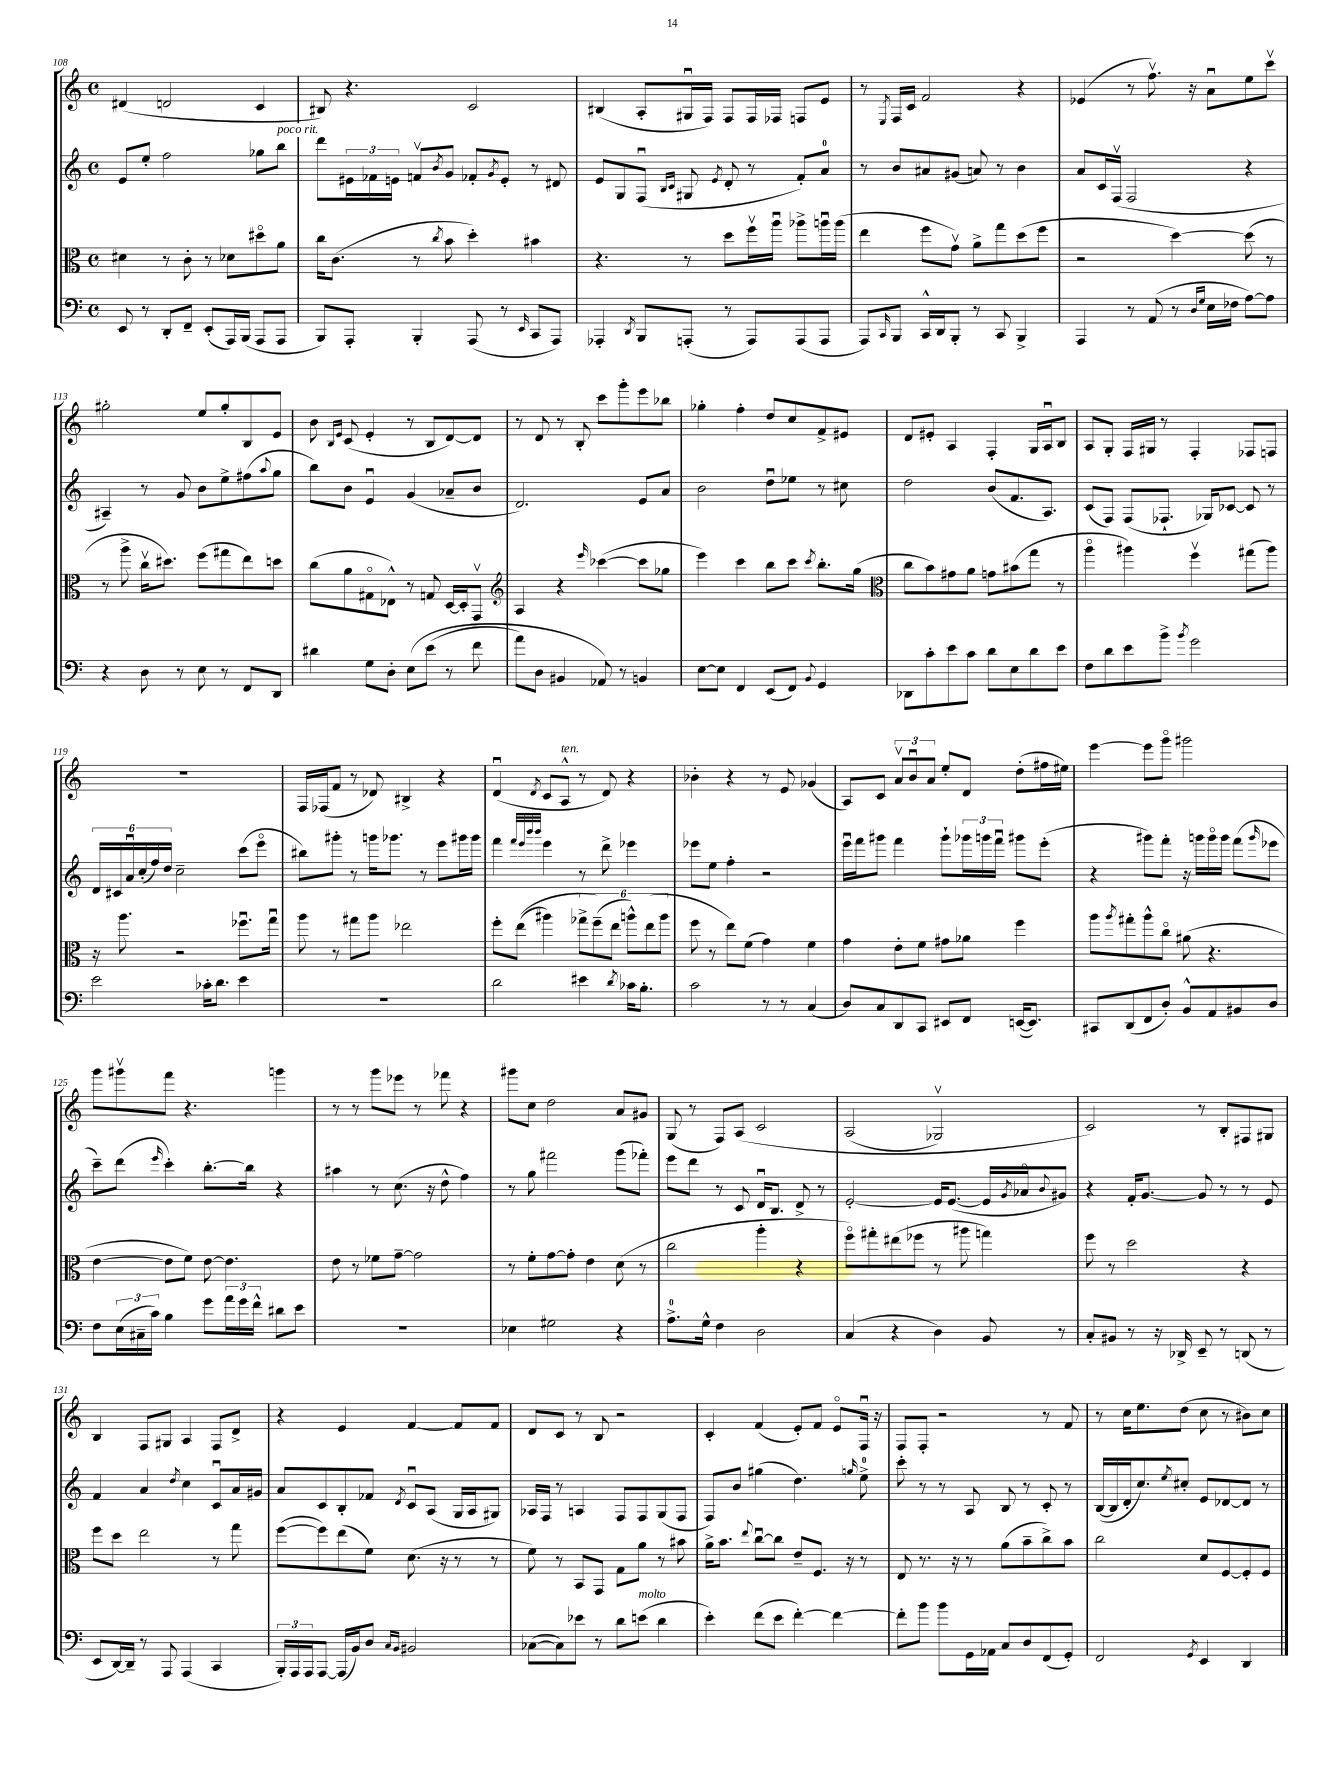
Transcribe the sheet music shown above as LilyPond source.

<<
\new StaffGroup <<
\new Staff = "s0" {
    \clef treble \key c \major \defaultTimeSignature \time 4/4
    dis'4( d'2 c'4 |
    bis8) r4. c'2 |
    bis4( a8-. gis16\downbow f16) f8 f16 fes16 f8 e'8 |
    r8 \acciaccatura { e8 } f16 c'16 f'2 r4 |
    ees'4( r8 f''8.\upbow) r16 a'8\downbow e''8 c'''8\upbow |
    gis''2-. e''8 gis''8-. b8 e'8 |
    b'8 \grace { b16 e'16 } c'8( e'4-. r8 b8 d'8~) d'8 |
    r8 d'8 r8 b8-. c'''8 g'''8-. e'''8 bes''8 |
    ges''4-. f''4-. d''8 c''8 f'8-> eis'8 |
    d'8 eis'8-. a4 f4-. g16 a16\downbow b8 |
    a8 g8-. f16 gis16 r8 f4-. fes8 f8 |
    R1 |
    f16 fes16( f'8 r8 des'8) bis4-> r4 |
    d'4\downbow( \acciaccatura { d'8 } c'8 a8-^^\markup { \italic "ten." } r8 d'8) r4 |
    bes'4-. r4 r8 e'8 ges'4( |
    a8) c'8 \tuplet 3/2 { a'8\upbow b'8\downbow a'8 } e''8-. d'8 d''8-.( fis''16 eis''16) |
    e'''4~ e'''8 g'''8\flageolet gis'''2 |
    g'''8 gis'''8\upbow f'''8 r4. g'''4 |
    r8 r8 g'''8 ees'''8 r8 fes'''8 r4 |
    gis'''8 c''8 d''2 a'8 gis'8 |
    g8( r8 f8) a8\( c'2 |
    a2( ges2\upbow) |
    c'2\) r8 b8-. fis8 gis8 |
    b4 f8 gis8 a4 f8 d'8-> |
    r4 e'4 f'4~ f'8 f'8 |
    d'8 c'8 r8 b8 r2 |
    c'4-. f'4( e'8-.) f'8 e'8\flageolet f16\downbow r16 |
    f8 f8-. r2 r8 f'8 |
    r8 c''16 e''8. d''8( c''8 r8 bis'8) c''8 \bar "|." |
}
\new Staff = "s1" {
    \clef treble \key c \major \defaultTimeSignature \time 4/4
    e'8 e''8-. f''2 ges''8 b''8^\markup { \italic "poco rit." } |
    d'''8 \tuplet 3/2 { eis'16 fes'16 e'16 } f'8\upbow \acciaccatura { b'8 } g'8 fes'8-. \acciaccatura { g'8 } e'8-. r8 dis'8 |
    e'8 g8 f8\downbow( \grace { b16 c'16 } gis8 \acciaccatura { e'8 } d'8-. r8 f'8-.) a'8-0 |
    r8 b'8 ais'8 gis'8( a'8) r8 b'4 |
    a'8 c'16 f16\upbow( f2 r4 |
    ais4--) r8 g'8 b'8 e''8-> fis''8( \appoggiatura { a''8 } g''8 |
    b''8) b'8 e'4\downbow g'4( aes'8-- b'8 |
    d'2.) e'8 a'8 |
    b'2 d''8\downbow ees''8 r8 cis''8 |
    d''2 b'8( f'8. a8.) |
    c'8( f8) f8( fes8.-! ges16) ces'8~ ces'8 r8 |
    \tuplet 6/4 { d'16 cis'16 a'16\downbow c''16-.( f''16) d''16 } c''2-- c'''8( e'''8\flageolet |
    bis''8) gis'''8-. r8 g'''16 ges'''8. r8 e'''8 gis'''16 gis'''16 |
    f'''4 \grace { f'''32 e'''32 b'''32 b'''32 } e'''4 r8 d'''8-> ees'''4 |
    ees'''8 e''8 f''4-. r2 |
    e'''16\downbow f'''16 gis'''8 f'''4 gis'''8-! \tuplet 3/2 { ges'''16 g'''16 f'''16\downbow } gis'''8 e'''8-.( |
    r4 gis'''8) f'''8-. r16 g'''16 g'''16\flageolet g'''16 f'''8( \grace { g'''16 } ees'''8 |
    c'''8--) d'''8( \grace { e'''16 } c'''4-.) b''8.~-. b''16 r4 |
    ais''4 r8 c''8.( r16 d''8-^ f''4) |
    r8 g''8 fis'''2 g'''8( fes'''8-.) |
    e'''8 d'''8 r8 c'8 d'16\downbow b8. d'8-> r8 |
    e'2~-. e'16 e'8.~( e'16 \acciaccatura { g'8 } aes'16\flageolet \appoggiatura { b'8 } gis'8) |
    r4 f'16-. g'8.~ g'8 r8 r8 e'8 |
    f'4 a'4 \acciaccatura { d''8 } c''4 c'8\downbow a'16 gis'16 |
    a'8 c'8 b8-. fes'8 \acciaccatura { d'8 } c'8\downbow a8( g16 a16 gis8) |
    aes16 f16 r8 a4 f8 f8 g8( f8 |
    f8) b'8 gis''4( d''4.) \grace { g''16 } e''8-0-> |
    c'''8-. r8 r8 a8 b8 r8 c'8-. r8 |
    b16~( b16 d'16-. c''8.) \acciaccatura { e''8 } cis''8-. e'8 des'8~ des'8 r8 \bar "|." |
}
\new Staff = "s2" {
    \clef alto \key c \major \defaultTimeSignature \time 4/4
    dis'4 r8 c'8-. r8 des'8 dis''8\flageolet a'8 |
    c''16 c'8.( r8 \acciaccatura { c''8 } b'8 d''4-.) bis'4 |
    r4. r8 d''8 f''16\upbow a''16\downbow aes''8-> a''16\downbow a''16( |
    e''4 f''8 g'8\upbow) a'8-> g''8 d''8( f''8 |
    r2 d''4~) d''8( r8 |
    r8 a''8-> c''16\upbow dis''8.) f''8( gis''8 e''8) d''8 |
    c''8( a'8 gis8\flageolet ees8-^) r8 g8 d16~ d16-. g,8\upbow |
    \clef treble a4 r4 \grace { e'''16 } ces'''4~( ces'''8 ges''8 |
    e'''4) c'''4 b''8 c'''8 \acciaccatura { c'''8 } b''8.-. g''16( |
    \clef alto c''8 b'8) gis'8 a'8 g'8 bis'8( g''8 r8 |
    a''4\flageolet ais''4) f''4\upbow gis''8( ais''8) |
    r16 a''8. r2 fes''8.\downbow g''16\downbow |
    a''8 r8 gis''8 a''8 ees''2 |
    f''8-. e''8(\( ais''4) \tuplet 6/4 { ges''8-> f''8--(\) e''8 a''8-^) e''8( a''8 } |
    f''8 r8 e''8) f'8( g'4) f'4 |
    g'4 e'8-. f'8 gis'8 aes'8 f''4 |
    a''8 \acciaccatura { a''8 } gis''8-. a''8-^ c''8\flageolet ais'8( r4. |
    e'4~ e'8 f'8) e'8~ e'4. |
    e'8 r8 fes'8 g'8~-- g'2 |
    r8 f'8-. g'8~ g'8-. e'4 d'8( r8 |
    c''2 a''4-. r4 |
    f''8\flageolet) gis''8-. eis''8( fes''8 r8 ais''8 g''4) |
    f''8 r8 d''2 r4 |
    f''8 d''8 e''2 r8 g''8 |
    f''8~( f''8) e''8( f'8) d'8.( r16 r8 r8 |
    f'8) r8 b,8 g,8 g8 a'8 r8 bis'8 |
    a'16-> b'8. \appoggiatura { e''8 } c''8~\downbow c''8 e'8-- f8. r16 r8 |
    e8 r8. r16 r8 a'8( b'8-- c''8->) b'8 |
    c''2 d'8 f8~ f8-. f8 \bar "|." |
}
\new Staff = "s3" {
    \clef bass \key c \major \defaultTimeSignature \time 4/4
    e,8 r8 d,8-. f,8-- e,8-.( a,,16) b,,16( a,,8 a,,8 |
    b,,8) a,,8-. b,,4-. a,,8( r8 \grace { e,16 } c,8 a,,8) |
    aes,,4-. \acciaccatura { d,8 } b,,8 a,,8-.( r8 a,,8) a,,8( a,,8 |
    a,,8) \grace { c,16 } b,,8 c,16-^ d,16 b,,8-. r8 c,8 b,,4-> |
    a,,4 r8 a,8( r8 \grace { d16 g16 } e16 fes16 a8~) a8 |
    r4 d8 r8 e8 r8 f,8 d,8 |
    dis'4 g8 d8-. e8\( e'8( r8 f'8 |
    a'8) d8 bis,4 aes,8\) r8 b,4 |
    e8~ e8 f,4 e,8( f,8) \appoggiatura { b,8 } g,4 |
    des,8 c'8-. e'8 c'8 d'8 e8 d'8 e'8 |
    f8 d'8 e'8 b'8-> \acciaccatura { b'8 } g'2 |
    e'2 ces'16-. d'8. e'4 |
    R1 |
    d'2 eis'4 \acciaccatura { d'8 } ces'16 b8.-. |
    c'2 r8 r8 c4( |
    d8) c8 d,8 c,8 eis,8 f,8 e,16~( e,8.) |
    cis,8 d,8( f,8 d8-.) b,8-^ a,8 bis,8 d8 |
    f8 \tuplet 3/2 { e16( cis16-- c'16) } b4 g'8 \tuplet 3/2 { a'16 g'16 f'16-^ } dis'8 e'8 |
    R1 |
    ees4 gis2 r4 |
    a8.-0-> g16-^ f4 d2 |
    c4( r4 d4) b,8 r8 |
    c8-. bis,8 r8 r16 des,16-> e,8-- r8 d,8( r8 |
    e,8 d,16~) d,16-- r8 a,,8 a,,4( c,4 |
    \tuplet 3/2 { b,,16-.) a,,16 a,,16 } a,,8~ a,,16( b,16) d8 \grace { c16 b,16 } bis,2 |
    ces8~( ces8) ees'8 r8 d'8 e'8^\markup { \italic "molto" }( d'4 |
    e'4-.) f'8( e'8 f'4~-.) f'4~ |
    f'8-. b'8 b'8 g,16 aes,16 c8 d8 f,8( g,8-.) |
    f,2 \acciaccatura { g,8 } e,4 d,4 \bar "|." |
}
>>
>>
\layout { \context { \Score currentBarNumber = #108 } }
